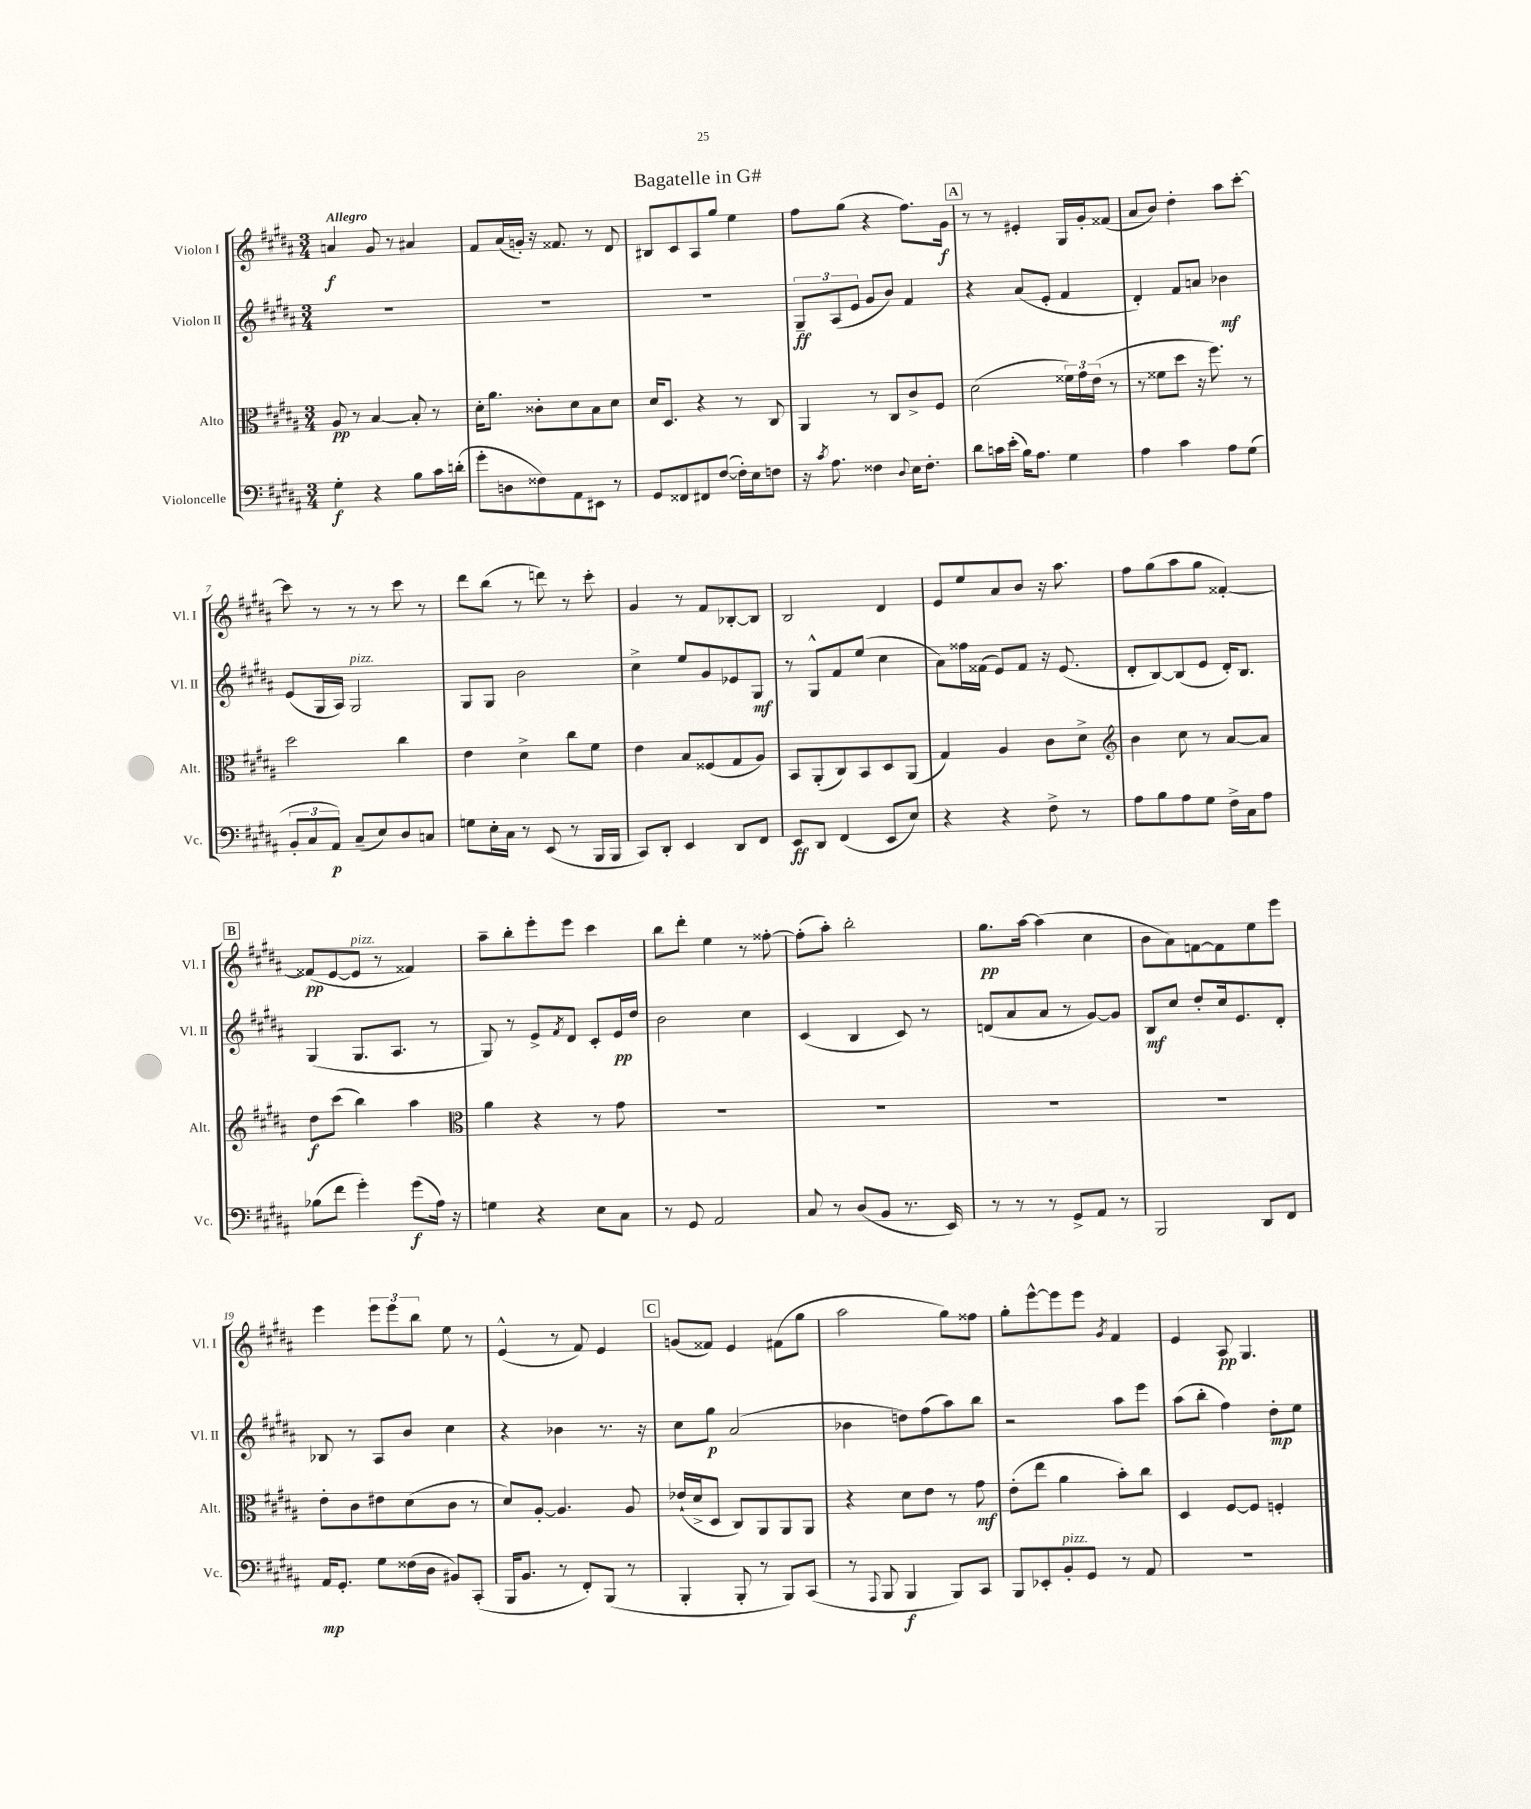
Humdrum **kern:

**kern	**dynam	**kern	**dynam	**kern	**dynam	**kern	**dynam
*part4	*part4	*part3	*part3	*part2	*part2	*part1	*part1
*staff4	*staff4	*staff3	*staff3	*staff2	*staff2	*staff1	*staff1
*I"Violoncelle	*	*I"Alto	*	*I"Violon II	*	*I"Violon I	*
*I'Vc.	*	*I'Alt.	*	*I'Vl. II	*	*I'Vl. I	*
*clefF4	*	*clefC3	*	*clefG2	*	*clefG2	*
*k[f#c#g#d#a#]	*	*k[f#c#g#d#a#]	*	*k[f#c#g#d#a#]	*	*k[f#c#g#d#a#]	*
*M3/4	*	*M3/4	*	*M3/4	*	*M3/4	*
=1	=1	=1	=1	=1	=1	=1	=1
!	!	!	!	!	!	!LO:TX:a:B:t=Allegro	!
4G#'\	f	8A#/	pp	2.r	.	4an/	f
.	.	8r	.	.	.	.	.
4r	.	[4B/	.	.	.	8g#/	.
.	.	.	.	.	.	8r	.
8B\L	.	8B'/]	.	.	.	4a#X/	.
16c#\L	.	8r	.	.	.	.	.
(16dn'\JJ	.	.	.	.	.	.	.
=2	=2	=2	=2	=2	=2	=2	=2
8g#'\L	.	16d#'\KL	.	2.r	.	8f#/L	.
.	.	8.a#\J	.	.	.	.	.
8Dn\	.	.	.	.	.	(16a#/L	.
.	.	.	.	.	.	16gn'/JJ)	.
8F##X\)	.	8c##X'\L	.	.	.	16r	.
.	.	.	.	.	.	8.f##X/	.
8AA#\	.	8d#\	.	.	.	.	.
8EE#X\J	.	8B\	.	.	.	8r	.
8r	.	8d#\J	.	.	.	8d#/	.
=3	=3	=3	=3	=3	=3	=3	=3
8GG#/L	.	16d#/KL	.	2.r	.	8B#X/L	.
.	.	8.D#/J	.	.	.	.	.
8FF##X/	.	.	.	.	.	8c#/	.
8FF#X/	.	4r	.	.	.	8A#/	.
([8F#/J	.	.	.	.	.	8gg#/J	.
16F#'\LL])	.	8r	.	.	.	4ee\	.
16E\J	.	.	.	.	.	.	.
8Fn\J	.	8C#/	.	.	.	.	.
=4	=4	=4	=4	=4	=4	=4	=4
16r	.	4AA#/	.	12G#~/L	ff	8ff#\L	.
8qc#/	.	.	.	.	.	.	.
8.A#\	.	.	.	.	.	.	.
.	.	.	.	(12A#/	.	.	.
.	.	.	.	.	.	(8gg#\J	.
.	.	.	.	12e/J	.	.	.
4F##X\	.	8r	.	8g#/L	.	4r	.
.	.	8C#/L	.	8b/J)	.	.	.
8qqD#/	.	.	.	.	.	.	.
16E\KL	.	8c#^/	.	4f#/	.	8.ff#\L)	.
8.F##'\J	.	.	.	.	.	.	.
.	.	8F#/J	.	.	.	.	.
.	.	.	.	.	.	16g#\Jk	f
!!LO:REH:place=s1:t=A
=5	=5	=5	=5	=5	=5	=5	=5
8d#\L	.	(2d#\	.	4r	.	8r	.
16cn\L	.	.	.	.	.	8r	.
(16e'\JJ	.	.	.	.	.	.	.
16B\KL)	.	.	.	(8a#/L	.	4e#X'/	.
8.A#\J	.	.	.	.	.	.	.
.	.	.	.	8e'/J	.	.	.
4G#\	.	24f##X\LL)	.	4f#/	.	16G#/LL	.
.	.	24g#\	.	.	.	.	.
.	.	.	.	.	.	16g#'/J	.
.	.	(24e\JJ	.	.	.	.	.
.	.	8r	.	.	.	(8f##X/J	.
=6	=6	=6	=6	=6	=6	=6	=6
4A#\	.	8r	.	4d#'/)	.	8a#/L	.
.	.	8f##X\L	.	.	.	8b/J)	.
4c#\	.	8dd#\J	.	8f#/L	.	4dd#'\	.
.	.	16r	.	8an/J	.	.	.
.	.	8.ff#\)	.	.	.	.	.
8A#\L	.	.	.	4b-X\	mf	8aa#\L	.
(8G#\J	.	8r	.	.	.	[8ccc#'\J	.
!!LO:LB:g=z
=7	=7	=7	=7	=7	=7	=7	=7
12BB'/L	.	2dd#\	.	(8e/L	.	8ccc#\]	.
12C#/	.	.	.	.	.	.	.
.	.	.	.	16G#/L	.	8r	.
12AA#/J)	p	.	.	.	.	.	.
.	.	.	.	16A#/JJ)	.	.	.
!	!	!	!	!LO:TX:a:i:t=pizz.	!	!	!
(8C#~/L	.	.	.	2G#/	.	8r	.
8E/)	.	.	.	.	.	8r	.
8D#/	.	4cc#\	.	.	.	8ccc#\	.
8Cn/J	.	.	.	.	.	8r	.
=8	=8	=8	=8	=8	=8	=8	=8
8Gn\L	.	4e\	.	8G#/L	.	8ddd#\L	.
16E'\L	.	.	.	8G#/J	.	(8bb\J	.
16C#\JJ	.	.	.	.	.	.	.
8r	.	4d#^\	.	2b\	.	8r	.
(8EE/	.	.	.	.	.	8dddn\)	.
8r	.	8cc#\L	.	.	.	8r	.
16BBB/LL	.	8f#\J	.	.	.	8ccc#'\	.
16BBB/JJ	.	.	.	.	.	.	.
=9	=9	=9	=9	=9	=9	=9	=9
8CC#/L)	.	4e\	.	4cc#^\	.	4g#/	.
8DD#'/J	.	.	.	.	.	.	.
4EE/	.	8B/L	.	8ee/L	.	8r	.
.	.	(8F##X/	.	8g#/	.	8f#/L	.
8DD#/L	.	8G#/	.	8e-X/	.	[8B-X'/	.
8FF#/J	.	8A#/J)	.	8G#/J	mf	8B-/J]	.
=10	=10	=10	=10	=10	=10	=10	=10
8EE/L	ff	8BB/L	.	8r	.	2B/	.
8DD#/J	.	(8AA#'/	.	8G#^^/L	.	.	.
(4FF#/	.	8C#/)	.	8f#/	.	.	.
.	.	8BB/	.	(8ee/J	.	.	.
8EE/L	.	8D#/	.	4cc#\	.	4d#/	.
8E/J)	.	(8AA#/J	.	.	.	.	.
=11	=11	=11	=11	=11	=11	=11	=11
4r	.	4G#/)	.	8a#\L)	.	8e/L	.
.	.	.	.	16ff##X\L	.	8ee/	.
.	.	.	.	(16f##X\JJ	.	.	.
4r	.	4A#/	.	8e/L)	.	8a#/	.
.	.	.	.	8f##/J	.	8b/J	.
8F#^\	.	8c#\L	.	16r	.	16r	.
.	.	.	.	(8.e/	.	8.aa#\	.
8r	.	8d#^\J	.	.	.	.	.
=12	=12	=12	=12	=12	=12	=12	=12
*	*	*clefG2	*	*	*	*	*
8A#\L	.	4b\	.	8d#'/L	.	8ff#\L	.
8B\	.	.	.	[8B/)	.	(8gg#\	.
8A#\	.	8cc#\	.	(8B/]	.	8aa#\	.
8G#\J	.	8r	.	8e/J	.	8gg#\J	.
16F#^\LL	.	[8a#/L	.	16d#'/KL)	.	[4f##X'/)	.
16C#\J	.	.	.	8.B/J	.	.	.
8A#\J	.	8a#/J]	.	.	.	.	.
!!LO:LB:g=z
!!LO:REH:place=s1:t=B
=13	=13	=13	=13	=13	=13	=13	=13
(8B-X\L	.	8dd#\L	f	(4G#/	.	(8f##X/L]	pp
8f#\J	.	(8ccc#\J	.	.	.	[8e/	.
!	!	!	!	!	!	!LO:TX:a:i:t=pizz.	!
4g#'\)	.	4bb\)	.	8.G#/L	.	8e/J]	.
.	.	.	.	.	.	8r	.
.	.	.	.	8.A#/J	.	.	.
(8g#\L	f	4aa#\	.	.	.	4f##X/)	.
16A#\Jk)	.	.	.	8r	.	.	.
16r	.	.	.	.	.	.	.
=14	=14	=14	=14	=14	=14	=14	=14
*	*	*clefC3	*	*	*	*	*
4Gn\	.	4a#\	.	8G#/)	.	8aa#~\L	.
.	.	.	.	8r	.	8bb'\	.
4r	.	4r	.	8e^/L	.	8eee'\	.
.	.	.	.	8qf#/	.	.	.
.	.	.	.	8d#/J	.	8eee\J	.
8E\L	.	8r	.	8c#'/L	.	4ccc#\	.
8C#\J	.	8g#\	.	16e/L	pp	.	.
.	.	.	.	16dd#/JJ	.	.	.
=15	=15	=15	=15	=15	=15	=15	=15
8r	.	2.r	.	2b\	.	8bb\L	.
8GG#/	.	.	.	.	.	8ddd#'\J	.
2AA#/	.	.	.	.	.	4ee\	.
.	.	.	.	4cc#\	.	8r	.
.	.	.	.	.	.	[8ff##X'\	.
=16	=16	=16	=16	=16	=16	=16	=16
8C#/	.	2.r	.	(4c#/	.	(8ff##'\L]	.
8r	.	.	.	.	.	8aa#'\J)	.
(8D#/L	.	.	.	4B/	.	2bb'\	.
8BB/J	.	.	.	.	.	.	.
8.r	.	.	.	8c#/)	.	.	.
.	.	.	.	8r	.	.	.
16EE/)	.	.	.	.	.	.	.
=17	=17	=17	=17	=17	=17	=17	=17
8r	.	2.r	.	(8dn/L	.	8.gg#\L	pp
8r	.	.	.	8a#/	.	.	.
.	.	.	.	.	.	[16aa#\Jk	.
8r	.	.	.	8a#/J	.	(4aa#\]	.
8GG#^/L	.	.	.	8r	.	.	.
8AA#/J	.	.	.	[8g#/L)	.	4cc#\	.
8r	.	.	.	8g#/J]	.	.	.
=18	=18	=18	=18	=18	=18	=18	=18
2BBB/	.	2.r	.	8B/L	mf	8b\L	.
.	.	.	.	8cc#/J	.	8a#\)	.
.	.	.	.	8dd#'/L	.	[8fn\	.
.	.	.	.	16cc#/k	.	8f\]	.
.	.	.	.	8.e/	.	.	.
8DD#/L	.	.	.	.	.	8ee\	.
8FF#/J	.	.	.	8d#'/J	.	8eee\J	.
!!LO:LB:g=z
=19	=19	=19	=19	=19	=19	=19	=19
16AA#/KL	mp	8e'\L	.	8B-X/	.	4eee\	.
8.GG#'/J	.	.	.	.	.	.	.
.	.	8c#\	.	8r	.	.	.
8G#\L	.	8e#X\	.	8A#/L	.	12eee\L	.
.	.	.	.	.	.	12eee\	.
(16F##X\L	.	(8d#\	.	8b/J	.	.	.
.	.	.	.	.	.	12bb\J	.
16D#\JJ	.	.	.	.	.	.	.
8BB#X/L)	.	8c#\J	.	4cc#\	.	8ee\	.
(8CC#'/J	.	8r	.	.	.	8r	.
=20	=20	=20	=20	=20	=20	=20	=20
16BBB/KL	.	8d#/L)	.	4r	.	(4e^^/	.
8.BB/J	.	.	.	.	.	.	.
.	.	[8A#'/J	.	.	.	.	.
8r	.	4.A#/]	.	4b-X\	.	8r	.
8FF#'/L)	.	.	.	.	.	8f#/)	.
(8BBB/J	.	.	.	8.r	.	4e/	.
8r	.	8A#/	.	.	.	.	.
.	.	.	.	16r	.	.	.
!!LO:REH:place=s1:t=C
=21	=21	=21	=21	=21	=21	=21	=21
4BBB'/	.	(16e-X`/LL	.	8cc#\L	.	(8gn/L	.
.	.	16d#^/J	.	.	.	.	.
.	.	8D#/J	.	8gg#\J	p	8f##X/J)	.
8BBB'/	.	8C#/L)	.	(2a#/	.	4e/	.
8r	.	8AA#/	.	.	.	.	.
8BBB/L)	.	8AA#/	.	.	.	(8f#X\L	.
(8CC#/J	.	8AA#/J	.	.	.	8gg#\J	.
=22	=22	=22	=22	=22	=22	=22	=22
8r	.	4r	.	4b-X\	.	2aa#\	.
8qqAAA#/	.	.	.	.	.	.	.
8BBB/	.	.	.	.	.	.	.
4BBB/	f	8d#\L	.	8ddn\L)	.	.	.
.	.	8e\J	.	(8ff#\	.	.	.
8BBB/L)	.	8r	.	8aa#\)	.	8gg#\L)	.
8CC#/J	.	8g#\	mf	8bb\J	.	8ff##X\J	.
=23	=23	=23	=23	=23	=23	=23	=23
8BBB/L	.	(8e'\L	.	2r	.	8gg#'\L	.
8EE-X'/	.	8ee\J	.	.	.	[8eee^^\	.
!LO:TX:a:i:t=pizz.	!	!	!	!	!	!	!
8BB'/	.	4a#\	.	.	.	8eee\]	.
8GG#/J	.	.	.	.	.	8eee\J	.
.	.	.	.	.	.	8qg#/	.
8r	.	8b'\L)	.	8aa#\L	.	4f#/	.
8AA#/	.	8cc#\J	.	8eee\J	.	.	.
=24	=24	=24	=24	=24	=24	=24	=24
2.r	.	4D#/	.	(8aa#\L	.	4e/	.
.	.	.	.	8bb'\J	.	.	.
.	.	[8F#/L	.	4ff#\)	.	8A#/	pp
.	.	8F#/J]	.	.	.	4.G#/	.
.	.	4Fn'/	.	8dd#'\L	mp	.	.
.	.	.	.	8ee\J	.	.	.
==	==	==	==	==	==	==	==
*-	*-	*-	*-	*-	*-	*-	*-
